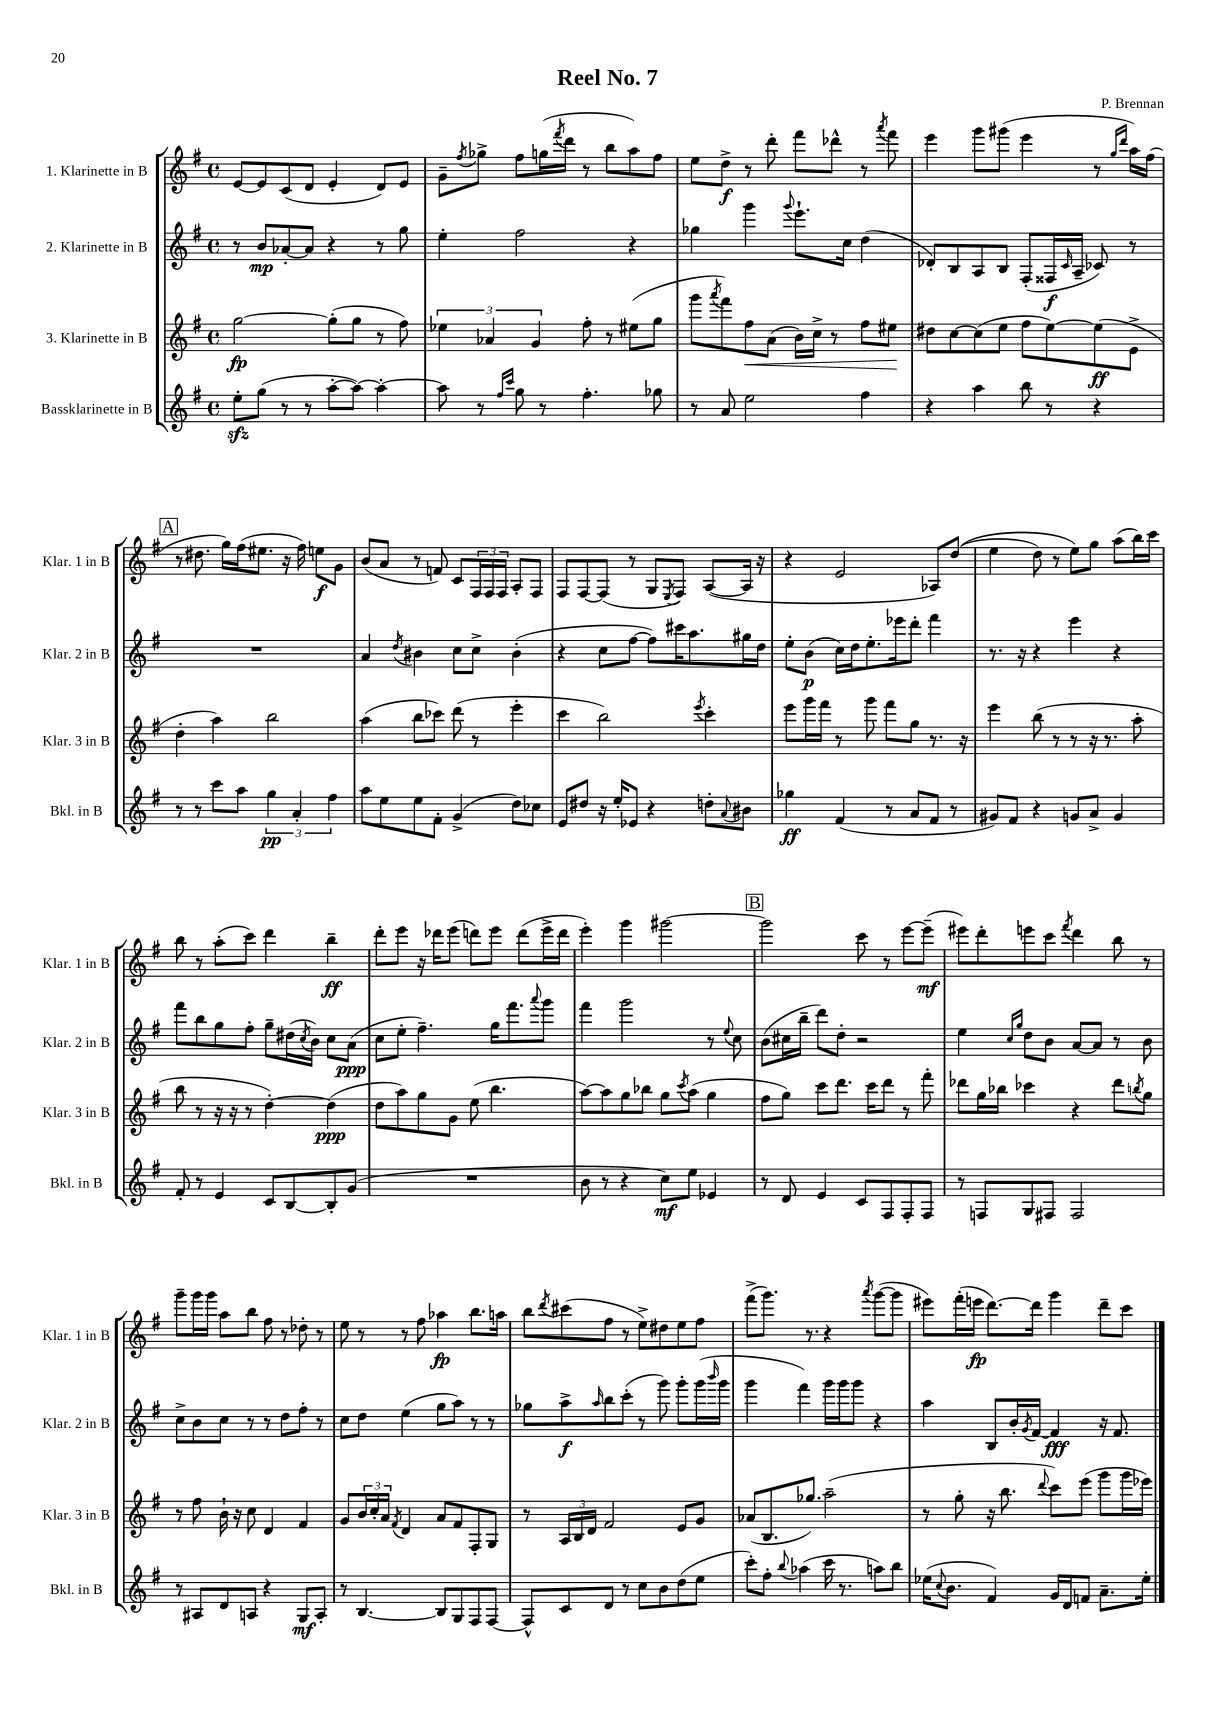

**kern	**kern	**kern	**kern
*staff4	*staff3	*staff2	*staff1
*clefG2	*clefG2	*clefG2	*clefG2
*k[f#]	*k[f#]	*k[f#]	*k[f#]
*M4/4	*M4/4	*M4/4	*M4/4
*met(c)	*met(c)	*met(c)	*met(c)
8ee'\L	[2gg\	8r	[8e/L
(8gg\J	.	8b/L	8e/]
8r	.	[8a-'/	(8c/
8r	.	8a-/]J	8d/J
[8aa'\L	(8gg'\]L	4r	4e'/
8aa\_J)	8gg\J	.	.
4aa'\_	8r	8r	8d/L)
.	8ff#\)	8gg\	8e/J
=	=	=	=
8aa\]	6ee-\	4ee'\	8g~\L
.	.	.	8qff#/
8r	.	.	8gg-^\J
.	6a-/	.	.
16qqff#/LL	.	.	.
16qqccc/JJ	.	.	.
8gg\	.	2ff#\	8ff#\L
.	6g/	.	.
8r	.	.	(16gg\L
.	.	.	8qfff#/
.	.	.	16ddd\JJ
4.ff#'\	8ff#'\	.	8r
.	8r	.	8bb\L
.	(8ee#\L	4r	8aa\)
8gg-\	8gg\J	.	8ff#\J
=	=	=	=
8r	8ggg\L	4gg-\	8ee\L
.	8qaaa/	.	.
8a/	8fff#\)	.	8dd^\J
2ee\	8ff#\	4ggg\	8r
.	(8a\J	.	8ddd'\
.	.	8qqggg/	.
.	16b\LL)	8.eee`\L	8fff#\L
.	16cc^\JJ	.	.
.	8r	.	8ddd-^^\J
.	.	16cc\Jk	.
4ff#\	8ff#\L	(4dd\	8r
.	.	.	8qaaa/
.	8ee#\J	.	8fff#\
=	=	=	=
4r	8dd#\L	8d-'/L)	4eee\
.	[8cc\	8B/	.
4aa\	(8cc\]	8A/	8ggg\L
.	8ee\J	8B/J	(8ggg#\J
8bb\	8ff#\L	(8F#'/L	4eee\
8r	[8ee\)	16F##/L	.
.	.	16qqc/	.
.	.	16A~/JJ	.
4r	(8ee\]	8c-/)	8r
.	.	.	16qqgg/LL
.	.	.	16qqddd/JJ
.	8e^\J	8r	16aa\LL)
.	.	.	(16ff#\JJ
=	=	=	=
8r	4dd'\	1r	8r
8r	.	.	8.dd#\
8ccc\L	4aa\)	.	.
.	.	.	16gg\LL)
8aa\J	.	.	(16ff#\J
.	.	.	8.ee#\J
6gg\	2bb\	.	.
.	.	.	16r
6a'/	.	.	.
.	.	.	16ff#\)
.	.	.	8ee\L
6ff#\	.	.	.
.	.	.	8g\J
=	=	=	=
8aa\L	(4aa\	4a/	(8b/L
8ee\	.	.	8a/J
.	.	8qdd/	.
8ee\	8bb\L	4b#\	8r
8f#'\J	8ccc-\J)	.	8f/)
(4g^/	(8ddd\	8cc\L	8c/L
.	8r	8cc^\J	24F#/L
.	.	.	24F#/
.	.	.	24F#/JJ
8dd\L)	4eee'\	(4b#'\	8A'/L
8cc-\J	.	.	8F#/J
=	=	=	=
8e/L	4ccc\	4r	8F#/L
8dd#/J	.	.	[8F#/
16r	2bb\)	8cc\L	(8F#/]J
16ee'/LK	.	.	.
8e-/J	.	[8ff#\J	8r
4r	.	8ff#\]L)	8G/L
.	.	.	8qE/
.	.	16ccc#\K	8F#/J)
.	.	8.aa\	.
.	8qeee/	.	.
8dd'\L	4ccc'\	.	([8A/L
8qqa/	.	.	.
8b#\J	.	16gg#\L	16A/]Jk
.	.	16dd\JJ	16r
=	=	=	=
4gg-\	8eee\L	8ee'\L	4r
.	16ggg\L	(8b\J	.
.	16fff#\JJ	.	.
(4f#/	8r	16cc\LL)	2e/
.	.	16dd\J	.
.	8ggg\	8.ee'\	.
8r	8fff#\L	.	.
.	.	16eee-\k	.
8a/L	8gg\J	8ddd'\J	.
8f#/J	8.r	4fff#\	8A-/L)
8r	.	.	&((8dd/J
.	16r	.	.
=	=	=	=
8g#/L)	4eee\	8.r	4ee\
8f#/J	.	.	.
.	.	16r	.
4r	(8bb\	4r	8dd\)
.	8r	.	8r
8g/L	8r	4eee\	8ee\L&)
8a^/J	16r	.	8gg\J
.	8.r	.	.
4g/	.	4r	(8aa\L
.	8aa'\	.	16bb\L)
.	.	.	16ccc\JJ
=	=	=	=
8f#'/	8bb\	8fff#\L	8bb\
8r	8r	8bb\	8r
4e/	16r	8gg\	(8aa'\L
.	16r	.	.
.	8r	8ff#'\J	8ccc\J)
8c/L	[4dd'\)	8gg~\L	4ddd\
[8B/	.	(16dd#\L	.
.	.	8qcc/	.
.	.	16b\JJ)	.
8B'/]	(4dd\]	8cc\L	4bb~\
(8g/J	.	(8a\J	.
=	=	=	=
1r	8dd\L	8cc\L	8ddd'\L
.	8aa\)	8ee'\J	8eee\J
.	8gg\	4.ff#~\)	16r
.	.	.	16ddd-\LK
.	8g\J	.	(8eee\J
.	(8ee\	.	8ddd\L)
.	4.bb\	16gg\LK	8eee\J
.	.	8.fff#\	.
.	.	.	(8ddd\L
.	.	8qqaaa/	.
.	.	8ggg\J	16eee^\L
.	.	.	16ddd\JJ
=	=	=	=
8b\	[8aa\L)	4fff#\	4eee'\)
8r	8aa\]	.	.
4r	8gg\	2ggg\	4ggg\
.	8bb-\J	.	.
8cc\L)	8gg\L	.	[2ggg#\
.	8qccc/	.	.
8ee\J	(8aa\J	.	.
4e-/	4gg\	8r	.
.	.	8qqee/	.
.	.	8cc\	.
=	=	=	=
8r	8ff#\L	(8b\L	2ggg#\]
8d/	8gg\J)	16cc#\L	.
.	.	16bb~\JJ	.
4e/	8ccc\L	8ddd\L)	.
.	8.ddd\J	8dd'\J	.
8c/L	.	2r	8ccc\
.	16ccc\LK	.	.
8F#/	8ddd\J	.	8r
8F#'/	8r	.	[8eee\L
8F#/J	8fff#'\	.	(8eee~\]J
=	=	=	=
8r	8ddd-\L	4ee\	8eee#\L)
8F/L	16gg\L	.	8ddd'\
.	16bb-\JJ	.	.
.	.	16qqcc/LL	.
.	.	16qqgg/JJ	.
8G/	4ccc-\	8dd\L	8eee\
8F#/J	.	8b\J	8ccc\J
.	.	.	8qfff#/
2F#/	4r	[8a/L	4ddd\
.	.	8a/]J	.
.	8ddd-\L	8r	8bb\
.	8qbb/	.	.
.	8gg\J	8b\	8r
=	=	=	=
8r	8r	8cc^\L	8ggg~\L
8A#/L	8ff#\	8b\	16ggg\L
.	.	.	16ggg\JJ
8d/	16b`\	8cc\J	8aa\L
.	16r	.	.
8A/J	8cc\	8r	8bb\J
4r	4d/	8r	8ff#\
.	.	8dd\L	8r
8G/L	4f#/	8ff#'\J	8dd-'\
8A'/J	.	8r	8r
=	=	=	=
8r	8g/L	8cc\L	8ee\
[4.B/	24b/L	8dd\J	8r
.	24cc'/	.	.
.	24a/JJ	.	.
.	8qf#/	.	.
.	4d/	(4ee\	8r
.	.	.	8ff#\
8B/]L	8a/L	8gg\L	4aa-\
8G/	8f#/	8aa\J)	.
8F#/	8F#'/	8r	8.bb\L
[8F#/J	8G/J	8r	.
.	.	.	16aa\Jk
=	=	=	=
8F#^^/]L	8r	8gg-\L	8bb\L
.	.	.	8qddd/
8c/	24A/LL	8aa^\	(8ccc#\
.	24B/	.	.
.	24d/JJ	.	.
.	.	16qqaa/	.
8d/J	2f#/	8bb\	8ff#\J
8r	.	(8ccc'\J	8r
8cc\L	.	8r	8ee^\L)
8b\	.	8ggg\)	8dd#\
(8dd\	8e/L	8ggg'\L	8ee\
8ee\J	8g/J	(16ggg\L	8ff#\J
.	.	16qqbbb/	.
.	.	16ggg\JJ	.
=	=	=	=
8ccc'\L)	(8a-/L	4ggg\	(8fff#^\L
8ff#'\J	8.B/	.	8.ggg\J)
8qqbb/	.	.	.
(4aa-\	.	4fff#\)	.
.	8.gg-/J)	.	8.r
16ccc\	(2aa~\	16ggg\LL	4r
8.r	.	16ggg\J	.
.	.	8ggg\J	.
.	.	.	8qaaa/
8aa\L)	.	4r	([8ggg\L
8bb\J	.	.	8ggg\]J
=	=	=	=
(16ee-\LK	8r	4aa\	8eee#\L)
8qqcc/	.	.	.
8.b\J	.	.	.
.	8gg'\	.	(16fff#'\L
.	.	.	16eee\JJ
4f#/)	16r	8B/L	[8.ddd\L)
.	8.bb\	.	.
.	.	16b'/L	.
.	.	8qg/	.
.	.	[16f#/JJ	16ddd\]Jk
.	8qqddd/	.	.
16g/LL	8ccc\L)	4f#/]	4ggg\
16d/J	.	.	.
8f/J	(8eee\J	.	.
8.a~\L	8ggg\L	16r	8ddd~\L
.	.	8.f#/	.
.	16ggg\L	.	8ccc\J
16ee-'\Jk	16eee-\JJ)	.	.
==	==	==	==
*-	*-	*-	*-
